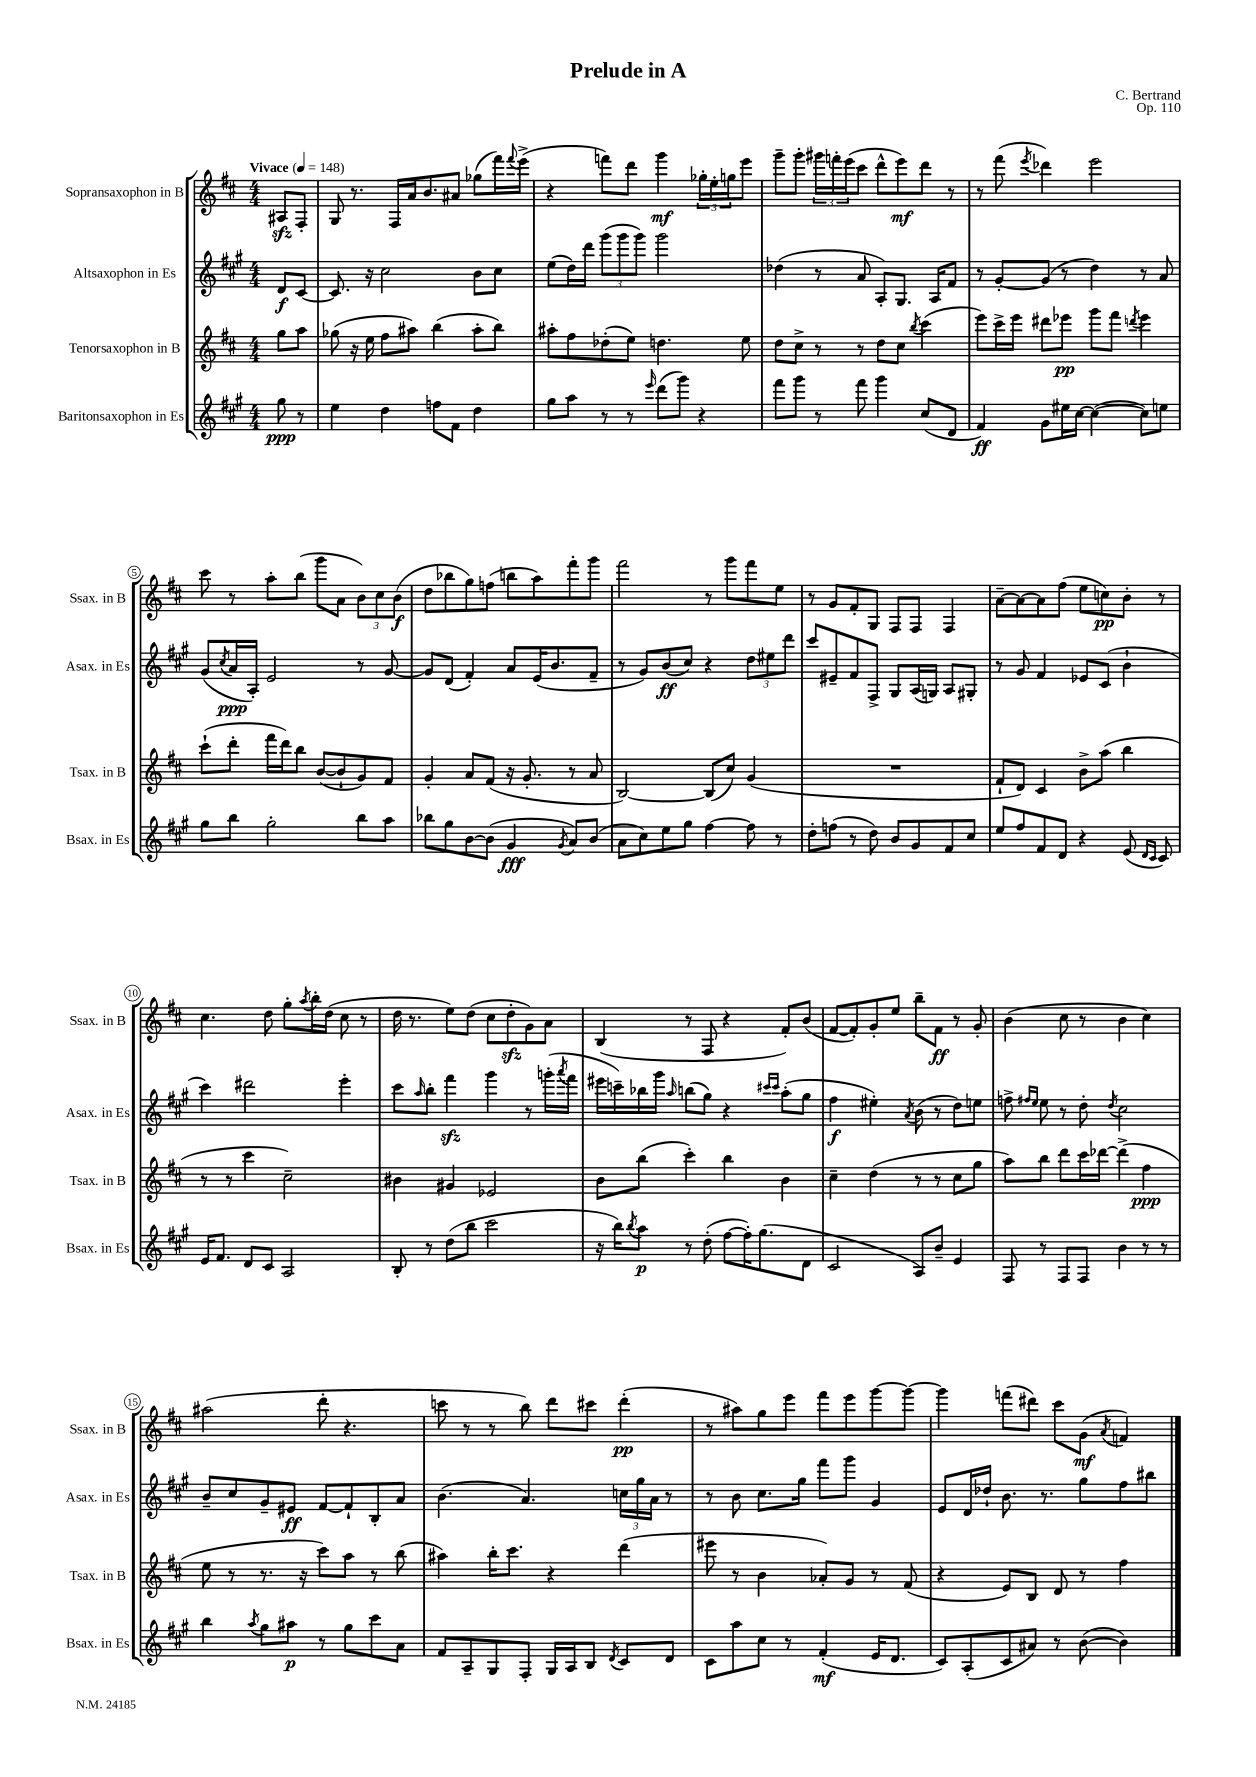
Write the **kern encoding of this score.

**kern	**kern	**kern	**kern
*staff4	*staff3	*staff2	*staff1
*clefG2	*clefG2	*clefG2	*clefG2
*k[f#c#g#]	*k[f#c#]	*k[f#c#g#]	*k[f#c#]
*M4/4	*M4/4	*M4/4	*M4/4
*MM148	*MM148	*MM148	*MM148
8gg#	8gg	8d	8A#
8r	8aa	[8c#	8F#'
=	=	=	=
4ee	(8gg-	8.c#]	8G
.	16r	.	8.r
.	16ee	16r	.
4dd	8ff#	2cc#	.
.	.	.	16F#
.	8aa#)	.	16a
.	.	.	8.b
8ff	(4bb	.	.
8f#	.	.	8a#
4dd	8aa#'	8b	(8gg-
.	8bb)	8cc#	16fff#)
.	.	.	8qqfff#
.	.	.	(16eee^
=	=	=	=
8gg#	8aa#'	(8ee	4r
8aa	8ff#	16dd)	.
.	.	16ddd	.
8r	(8dd-'	(12ggg#	8fff)
.	.	12ggg#	.
8r	8ee)	.	8ddd
.	.	12ggg#)	.
16qqeee	.	.	.
(8ddd	4.dd	2ggg#	4ggg
8ggg#)	.	.	.
4r	.	.	24gg-'
.	.	.	24ee'
.	.	.	24gg
.	8ee	.	8eee
=	=	=	=
8fff#	8dd	(4dd-	8ggg~
8ggg#	8cc#^	.	8ggg'
8r	8r	8r	24ggg#
.	.	.	24fff'
.	.	.	(24eee
8fff#	8r	8a	8ccc#
4ggg#	8dd	8A')	8ddd^^
.	8cc#	8.G#	8eee)
.	8qbb	.	.
(8cc#	(4ccc#	.	8ddd
.	.	16A	.
8d	.	8f#	8r
=	=	=	=
4f#)	8eee)	8r	8r
.	16ccc#^	[8g#'	(8fff#
.	16eee	.	.
.	.	.	8qeee
8g#	8ddd#	(8g#]	4ddd-)
16ee#	8eee-	8r	.
[16cc#	.	.	.
(4cc#_	8ggg	4dd)	2eee
.	8fff#	.	.
.	8qddd	.	.
8cc#])	4eee-	8r	.
8ee	.	8a	.
=	=	=	=
8gg#	(8ccc#`	(8g#	8ccc#
.	.	8qcc#	.
8bb	8ddd'	16a	8r
.	.	16A')	.
2gg#'	16fff#	2e	8aa'
.	16ddd)	.	.
.	8bb	.	(8bb
.	([8b	.	8ggg
.	8b`]	.	8a
8bb	8g)	8r	12b)
.	.	.	12cc#
8aa	8f#	[8g#	.
.	.	.	(12b
=	=	=	=
8bb-	4g'	8g#]	8dd
8gg#	.	(8d	8bb-
[8b	8a	4f#')	8gg)
(8b]	(8f#	.	(8ff
4g#	16r	8a	8bb
.	8.g'	.	.
.	.	(16e	8aa)
.	.	8.b	.
8qg#	.	.	.
8a)	8r	.	8fff#'
(8b	8a	8f#~	8ggg
=	=	=	=
8a	[2B)	8r	2fff#
8cc#)	.	8g#)	.
8ee	.	(8b	.
8gg#	.	8cc#)	.
[4ff#	(8B]	4r	8r
.	8cc#)	.	8ggg
8ff#]	(4g	12dd	8fff#
.	.	12ee#	.
8r	.	.	8ee
.	.	12ddd	.
=	=	=	=
8dd'	1r	8ccc#	8r
(8ff	.	8e#~	8g
8r	.	8f#	8f#'
8dd)	.	8F#^	8G
8b	.	8G#	8F#
8g#	.	(16A	8F#
.	.	16G)	.
8f#	.	8A	4F#
8cc#	.	8G#'	.
=	=	=	=
8ee	8f#`	8r	[8a~
8ff#	8d)	8g#	8a_
8f#	4c#	4f#	8a]
8d	.	.	(8ff#
4r	8b^	8e-	8ee
.	(8aa	(8c#	8cc)
(8e	4bb	4b`	8b'
16qqd	.	.	.
16qqc#	.	.	.
8c#)	.	.	8r
=	=	=	=
16e	8r	4ccc#)	4.cc#
8.f#	.	.	.
.	8r	.	.
8d	4ccc#	2ddd#	.
8c#	.	.	8dd
2A	2cc#~)	.	8gg'
.	.	.	8qaa
.	.	.	16bb'
.	.	.	(16dd
.	.	4eee'	8cc#
.	.	.	8r
=	=	=	=
8B'	4b#	8ccc#	16dd
.	.	.	8.r
.	.	16qqaa	.
8r	.	8bb'	.
(8dd	4g#	4fff#	8ee)
8bb	.	.	(8dd
2ccc#	2e-	4ggg#	8cc#
.	.	.	8dd'
.	.	8r	8g)
.	.	(16ggg'	8a
.	.	8qaaa	.
.	.	16fff#	.
=	=	=	=
16r	8b	16eee#	(4B
16bb)	.	16ccc~)	.
8qbb	.	.	.
8aa	(8bb	16bb-	.
.	.	16ggg#	.
.	.	16qqaa	.
8r	4ccc#')	(8bb	8r
(8dd'	.	8gg#)	8F#
[8ff#	4bb	4r	4r
16ff#'])	.	.	.
(8.gg#	.	.	.
.	.	16qqccc#	.
.	.	16qqccc#	.
.	4b	(8aa'	8f#')
8d	.	8gg#	(8b
=	=	=	=
2c#	4cc#~	4ff#	[8f#
.	.	.	8f#'])
.	(4dd	4ee#')	8g'
.	.	.	8ee
.	.	8qa	.
8A)	8r	(8b	8bb~
8b~	8r	8r	8f#
4e	8cc#	8dd)	8r
.	8gg	8ee	8g'
=	=	=	=
8F#	8aa)	8ff^	(4b
.	.	16qqff#	.
.	.	16qqee	.
8r	8bb	8ee	.
8F#	8ddd	8r	8cc#
8F#	16ccc#	8dd'	8r
.	[16ddd-	.	.
.	.	8qdd	.
4b	(4ddd-^]	2cc#	4b
8r	4ff#	.	4cc#)
8r	.	.	.
=	=	=	=
4bb	8ee	8b~	(2aa#
.	8r	8cc#	.
8qaa	.	.	.
8gg#	8.r	8g#~	.
8aa#	.	8e#	.
.	16r	.	.
8r	8ccc#)	[8f#	8ddd'
8gg#	8aa	8f#`]	4.r
8ccc#	8r	8B'	.
8a	(8bb	8a	.
=	=	=	=
8f#	4aa#)	(4.b	8ccc
8A~	.	.	8r
8G#	16bb'	.	8r
.	8.ccc#	.	.
8F#'	.	4.a)	8bb)
16G#	4r	.	8ddd
16A	.	.	.
8B	.	.	8ccc#
8qd	.	.	.
8c#	(4ddd	24cc	(4ddd'
.	.	24gg#	.
.	.	24a	.
8d	.	8r	.
=	=	=	=
8c#	8eee#	8r	8r
8aa	8r	8b	8aa#)
8cc#	4b	8.cc#	8gg
8r	.	.	8eee
.	.	16gg#	.
(4f#'	8a-')	8fff#	8fff#
.	8g	8ggg#	8eee
16e	8r	4g#	[8ggg
8.d	.	.	.
.	(8f#	.	8ggg_
=	=	=	=
8c#)	4r	8e	4ggg]
(8A'	.	16d	.
.	.	16dd-`	.
8c#	8e)	8.b	(8fff
8a#)	8B	.	8ddd#)
.	.	8.r	.
8r	8d	.	8ccc#
([8b	8r	8gg#	(8g
.	.	.	8qa
4b])	4ff#	8ff#	4f)
.	.	8bb#	.
==	==	==	==
*-	*-	*-	*-
